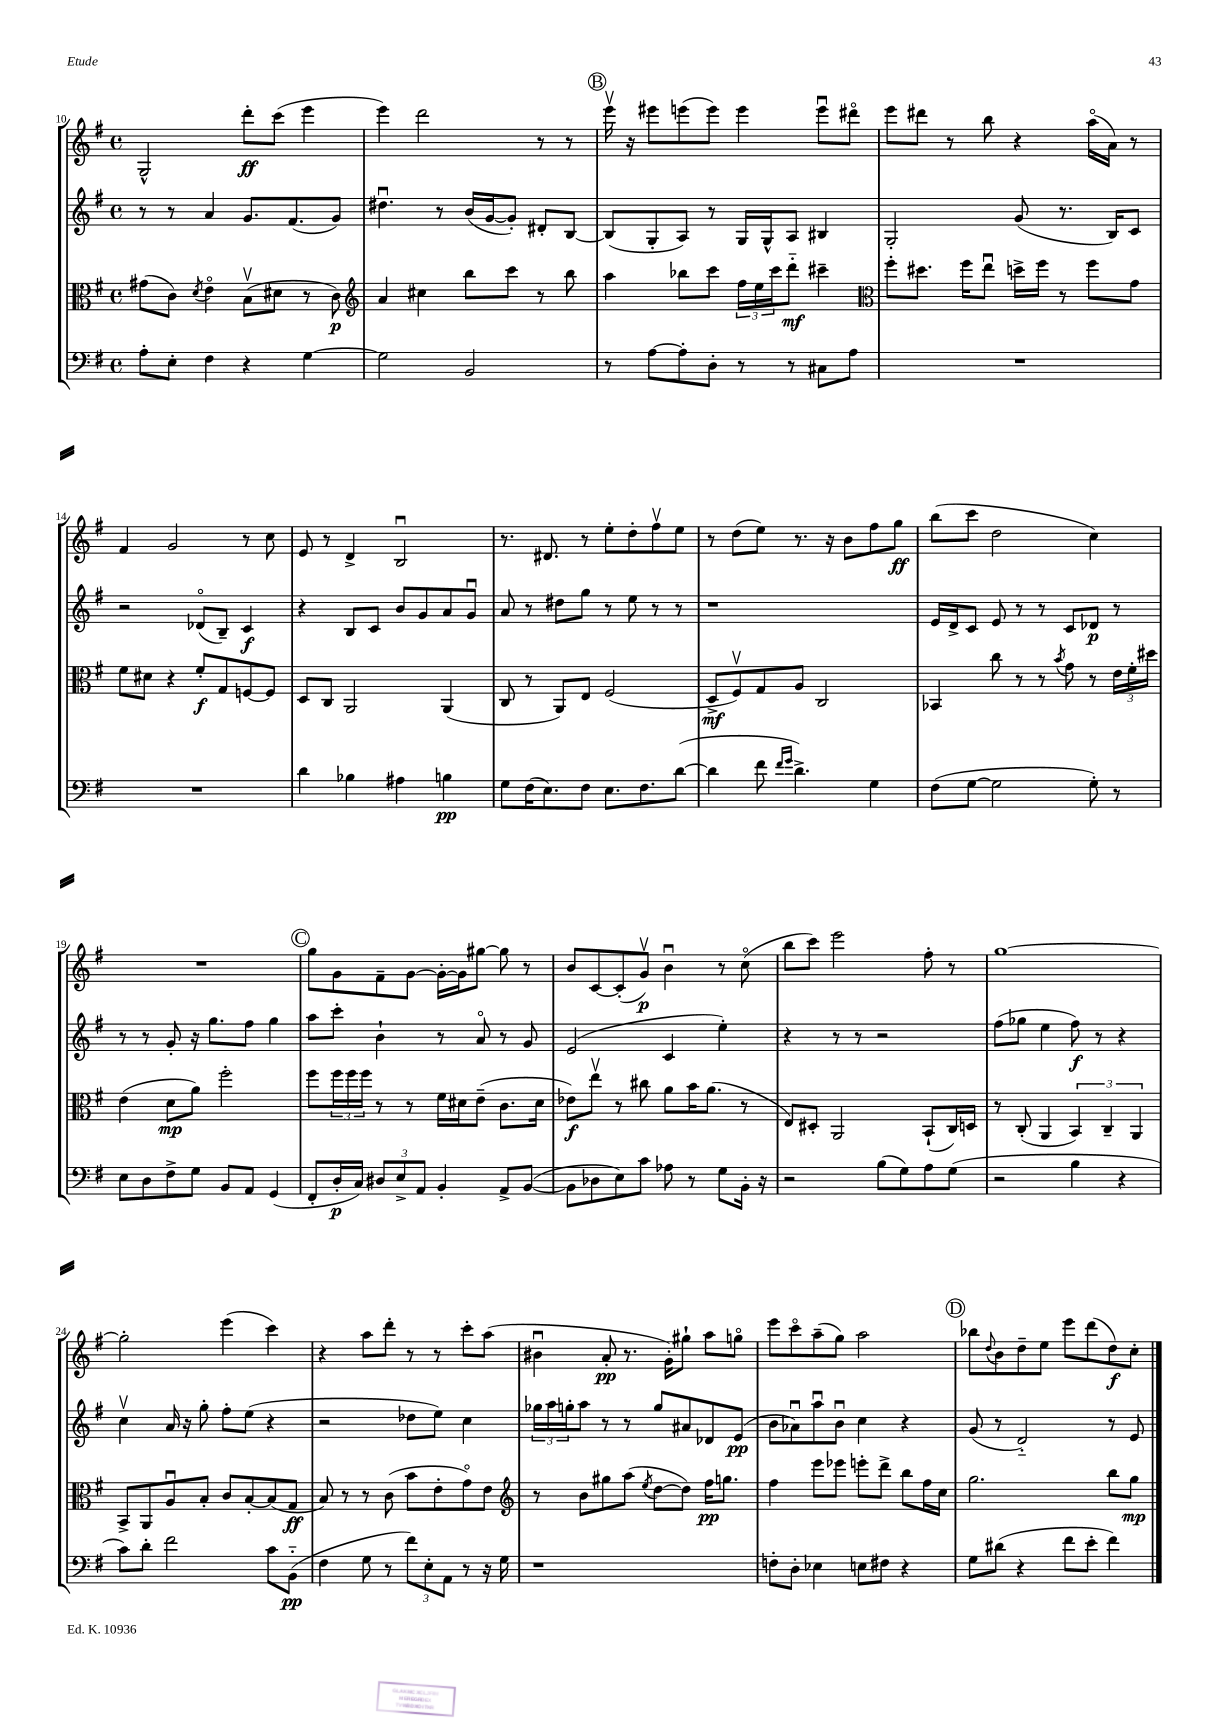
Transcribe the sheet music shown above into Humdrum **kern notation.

**kern	**dynam	**kern	**dynam	**kern	**dynam	**kern	**dynam
*part4	*part4	*part3	*part3	*part2	*part2	*part1	*part1
*staff4	*staff4	*staff3	*staff3	*staff2	*staff2	*staff1	*staff1
*clefF4	*	*clefC3	*	*clefG2	*	*clefG2	*
*k[f#]	*	*k[f#]	*	*k[f#]	*	*k[f#]	*
*M4/4	*	*M4/4	*	*M4/4	*	*M4/4	*
*met(c)	*	*met(c)	*	*met(c)	*	*met(c)	*
=10	=10	=10	=10	=10	=10	=10	=10
8A'\L	.	(8g#X\L	.	8r	.	2G^^/	.
8E'\J	.	8c\J)	.	8r	.	.	.
.	.	8qd/	.	.	.	.	.
4F#\	.	4e\	.	4a/	.	.	.
4r	.	(8Bv\L	.	8.g/L	.	8ddd'\L	ff
.	.	8d#X\J	.	.	.	(8ccc\J	.
.	.	.	.	(8.f#/	.	.	.
[4G\	.	8r	.	.	.	4eee\	.
.	.	8c\)	p	8g/J)	.	.	.
=11	=11	=11	=11	=11	=11	=11	=11
*	*	*clefG2	*	*	*	*	*
2G\]	.	4a/	.	4.dd#Xu\	.	4eee\)	.
.	.	4cc#X\	.	.	.	2ddd\	.
.	.	.	.	8r	.	.	.
2BB/	.	8bb\L	.	(16b/LL	.	.	.
.	.	.	.	[16g/J	.	.	.
.	.	8ccc\J	.	8g'/J])	.	.	.
.	.	8r	.	8d#X'/L	.	8r	.
.	.	8bb\	.	[8B/J	.	8r	.
!!LO:REH:place=s1:t=B
=12	=12	=12	=12	=12	=12	=12	=12
8r	.	4aa\	.	(8B/L]	.	16eeev\	.
.	.	.	.	.	.	16r	.
[8A\L	.	.	.	8G'/	.	8eee#X\L	.
8A'\]	.	8bb-X\L	.	8A/J)	.	(8eeen\	.
8D'\J	.	8ccc\J	.	8r	.	8eee\J)	.
8r	.	24ff#\LL	.	16G/LL	.	4eee\	.
.	.	24ee\	.	.	.	.	.
.	.	.	.	16G^^/J	.	.	.
.	.	24ccc\J	.	.	.	.	.
8r	.	8ddd\J	mf	8A/J	.	.	.
8C#X\L	.	4ccc#X~\	.	4B#X/	.	8eeeu\L	.
8A\J	.	.	.	.	.	8ddd#X\J	.
=13	=13	=13	=13	=13	=13	=13	=13
*	*	*clefC3	*	*	*	*	*
1r	.	8ff#'\L	.	2G'/	.	8eee\L	.
.	.	8.dd#X\J	.	.	.	8ddd#X\J	.
.	.	.	.	.	.	8r	.
.	.	16ff#\KL	.	.	.	.	.
.	.	8eeu\J	.	.	.	8bb\	.
.	.	16ddn^\LL	.	(8g/	.	4r	.
.	.	16ff#\JJ	.	.	.	.	.
.	.	8r	.	8.r	.	.	.
.	.	8ff#\L	.	.	.	(16aa\LL	.
.	.	.	.	16B/KL)	.	16a\JJ)	.
.	.	8g\J	.	8c/J	.	8r	.
!!LO:LB:g=z
=14	=14	=14	=14	=14	=14	=14	=14
1r	.	8f#\L	.	2r	.	4f#/	.
.	.	8d#X\J	.	.	.	.	.
.	.	4r	.	.	.	2g/	.
.	.	8f#'/L	f	(8d-X/L	.	.	.
.	.	8G/	.	8B~/J)	.	.	.
.	.	[8Fn/	.	4c/	f	8r	.
.	.	8F/J]	.	.	.	8cc\	.
=15	=15	=15	=15	=15	=15	=15	=15
4d\	.	8D/L	.	4r	.	8e/	.
.	.	8C/J	.	.	.	8r	.
4B-X\	.	2AA/	.	8B/L	.	4d^/	.
.	.	.	.	8c/J	.	.	.
4A#X\	.	.	.	8b/L	.	2Bu/	.
.	.	.	.	8g/	.	.	.
4Bn\	pp	(4AA/	.	8a/	.	.	.
.	.	.	.	8gu/J	.	.	.
=16	=16	=16	=16	=16	=16	=16	=16
8G\L	.	8C/	.	8a/	.	8.r	.
(16F#\K	.	8r	.	8r	.	.	.
8.E\)	.	.	.	.	.	8.d#X/	.
.	.	8AA/L)	.	8dd#X\L	.	.	.
8F#\J	.	8E/J	.	8gg\J	.	8r	.
8.E\L	.	(2F#/	.	8r	.	8ee'\L	.
.	.	.	.	8ee\	.	8dd'\	.
8.F#\	.	.	.	.	.	.	.
.	.	.	.	8r	.	8ff#v\	.
([8d\J	.	.	.	8r	.	8ee\J	.
=17	=17	=17	=17	=17	=17	=17	=17
4d\]	.	8D^/L	mf	1r	.	8r	.
.	.	8F#v/)	.	.	.	(8dd\L	.
8f#\	.	8G/	.	.	.	8ee\J)	.
16qqf#/LL	.	.	.	.	.	.	.
16qqg/JJ	.	.	.	.	.	.	.
4.d^\)	.	8A/J	.	.	.	8.r	.
.	.	2C/	.	.	.	.	.
.	.	.	.	.	.	16r	.
.	.	.	.	.	.	8b\L	.
4G\	.	.	.	.	.	8ff#\	.
.	.	.	.	.	.	8gg\J	ff
=18	=18	=18	=18	=18	=18	=18	=18
(8F#\L	.	4BB-X/	.	16e/LL	.	(8bb\L	.
.	.	.	.	16d^/J	.	.	.
[8G\J	.	.	.	8c/J	.	8ccc\J	.
2G\]	.	8cc\	.	8e/	.	2dd\	.
.	.	8r	.	8r	.	.	.
.	.	8r	.	8r	.	.	.
.	.	8qb/	.	.	.	.	.
.	.	8g\	.	8c/L	.	.	.
8G'\)	.	8r	.	8d-X/J	p	4cc\)	.
8r	.	24e\LL	.	8r	.	.	.
.	.	24f#'\	.	.	.	.	.
.	.	24dd#X\JJ	.	.	.	.	.
!!LO:LB:g=z
=19	=19	=19	=19	=19	=19	=19	=19
8E\L	.	(4e\	.	8r	.	1r	.
8D\	.	.	.	8r	.	.	.
8F#^\	.	8d\L	mp	8g'/	.	.	.
8G\J	.	8a\J)	.	16r	.	.	.
.	.	.	.	8.gg\L	.	.	.
8BB/L	.	2ff#'\	.	.	.	.	.
8AA/J	.	.	.	8ff#\J	.	.	.
(4GG/	.	.	.	4gg\	.	.	.
!!LO:REH:place=s1:t=C
=20	=20	=20	=20	=20	=20	=20	=20
8FF#'/L	.	8ff#\L	.	8aa\L	.	8gg\L	.
16D'/L	p	24ff#\L	.	8ccc'\J	.	8g\	.
.	.	24ff#\	.	.	.	.	.
16C/JJ)	.	.	.	.	.	.	.
.	.	24ff#\JJ	.	.	.	.	.
12D#X/L	.	8r	.	4b`\	.	8f#~\	.
12E^/	.	.	.	.	.	.	.
.	.	8r	.	.	.	[8g\J	.
12AA/J	.	.	.	.	.	.	.
4BB'/	.	16f#\LL	.	8r	.	16g'\LL_	.
.	.	16d#X\J	.	.	.	16g\J]	.
.	.	(8e~\J	.	8a/	.	[8gg#X\J	.
8AA^/L	.	8.c\L	.	8r	.	8gg#\]	.
([8BB/J	.	.	.	8g/	.	8r	.
.	.	16d#\Jk	.	.	.	.	.
=21	=21	=21	=21	=21	=21	=21	=21
8BB\L]	.	8e-X\L)	f	(2e/	.	8b/L	.
8D-X\	.	8eev\J	.	.	.	[8c/	.
8E\)	.	8r	.	.	.	(8c'/]	.
8c\J	.	8cc#X\	.	.	.	8gv/J)	p
8A-X\	.	8a\L	.	4c/	.	4bu\	.
8r	.	16b\K	.	.	.	.	.
.	.	(8.a\J	.	.	.	.	.
8G\L	.	.	.	4ee'\)	.	8r	.
16BB'\Jk	.	8r	.	.	.	(8cc\	.
16r	.	.	.	.	.	.	.
=22	=22	=22	=22	=22	=22	=22	=22
2r	.	8E/L)	.	4r	.	8bb\L	.
.	.	8D#X'/J	.	.	.	8ccc\J)	.
.	.	2AA/	.	8r	.	2eee\	.
.	.	.	.	8r	.	.	.
(8B\L	.	.	.	2r	.	.	.
8G\)	.	.	.	.	.	.	.
8A\	.	(8BB`/L	.	.	.	8ff#'\	.
(8G\J	.	16C/L)	.	.	.	8r	.
.	.	16Dn/JJ	.	.	.	.	.
=23	=23	=23	=23	=23	=23	=23	=23
2r	.	8r	.	(8ff#\L	.	[1gg	.
.	.	(8C'/	.	8gg-X\J	.	.	.
.	.	4AA/	.	4ee\	.	.	.
4B\	.	6BB/)	.	8ff#\)	f	.	.
.	.	.	.	8r	.	.	.
.	.	6C~/	.	.	.	.	.
4r	.	.	.	4r	.	.	.
.	.	6AA/	.	.	.	.	.
!!LO:LB:g=z
=24	=24	=24	=24	=24	=24	=24	=24
8c\L)	.	8BB^/L	.	4ccv\	.	2gg'\]	.
8d'\J	.	8AA/	.	.	.	.	.
2f#\	.	8Au/	.	16a/	.	.	.
.	.	.	.	16r	.	.	.
.	.	8B'/J	.	8gg'\	.	.	.
.	.	8c/L	.	8ff#'\L	.	(4eee\	.
.	.	[8B'/	.	(8ee\J	.	.	.
8c\L	.	(8B/]	.	4r	.	4ccc\)	.
(8BB\J	pp	8G/J	ff	.	.	.	.
=25	=25	=25	=25	=25	=25	=25	=25
4F#\	.	8B/)	.	2r	.	4r	.
.	.	8r	.	.	.	.	.
8G\	.	8r	.	.	.	8aa\L	.
8r	.	(8c\	.	.	.	8ddd'\J	.
12f#\L)	.	8b\L	.	8dd-X\L	.	8r	.
12E'\	.	.	.	.	.	.	.
.	.	8e'\	.	8ee\J)	.	8r	.
12AA\J	.	.	.	.	.	.	.
8r	.	8g\)	.	4cc\	.	8ccc'\L	.
16r	.	8e\J	.	.	.	(8aa\J	.
16G\	.	.	.	.	.	.	.
=26	=26	=26	=26	=26	=26	=26	=26
*	*	*clefG2	*	*	*	*	*
1r	.	8r	.	24gg-X\LL	.	4b#Xu\	.
.	.	.	.	24aa\	.	.	.
.	.	.	.	24ggn'\J	.	.	.
.	.	8b\L	.	8aa\J	.	.	.
.	.	8gg#X\	.	8r	.	8a'/	pp
.	.	(8aa\J	.	8r	.	8.r	.
.	.	8qee/	.	.	.	.	.
.	.	[8dd\L	.	8gg/L	.	.	.
.	.	.	.	.	.	16g'\KL)	.
.	.	8dd\J])	.	8a#X/	.	8gg#X`\J	.
.	.	16ff#\KL	pp	8d-X/	.	8aa\L	.
.	.	8.ggn\J	.	.	.	.	.
.	.	.	.	(8e/J	pp	8ggn\J	.
=27	=27	=27	=27	=27	=27	=27	=27
8Fn'\L	.	4ff#\	.	8b\L	.	8eee\L	.
8D'\J	.	.	.	8a-Xu\)	.	8ccc\	.
4E-X\	.	8eee\L	.	8aau\	.	(8aa~\	.
.	.	8eee-X\J	.	8bu\J	.	8gg\J)	.
8En\L	.	8eeen'\L	.	4cc\	.	2aa\	.
8F#X\J	.	8ddd^\J	.	.	.	.	.
4r	.	8bb\L	.	4r	.	.	.
.	.	16ff#\L	.	.	.	.	.
.	.	16cc\JJ	.	.	.	.	.
!!LO:REH:place=s1:t=D
=28	=28	=28	=28	=28	=28	=28	=28
8G\L	.	2.gg\	.	(8g/	.	8bb-X\L	.
.	.	.	.	.	.	8qqdd/	.
(8d#X\J	.	.	.	8r	.	8b\	.
4r	.	.	.	2d/)	.	8dd~\	.
.	.	.	.	.	.	8ee\J	.
8f#\L	.	.	.	.	.	8eee\L	.
8e'\J	.	.	.	.	.	(8ddd\	.
4f#\)	.	8bb\L	.	8r	.	8dd\)	f
.	.	8gg\J	mp	8e/	.	8cc'\J	.
==	==	==	==	==	==	==	==
*-	*-	*-	*-	*-	*-	*-	*-
